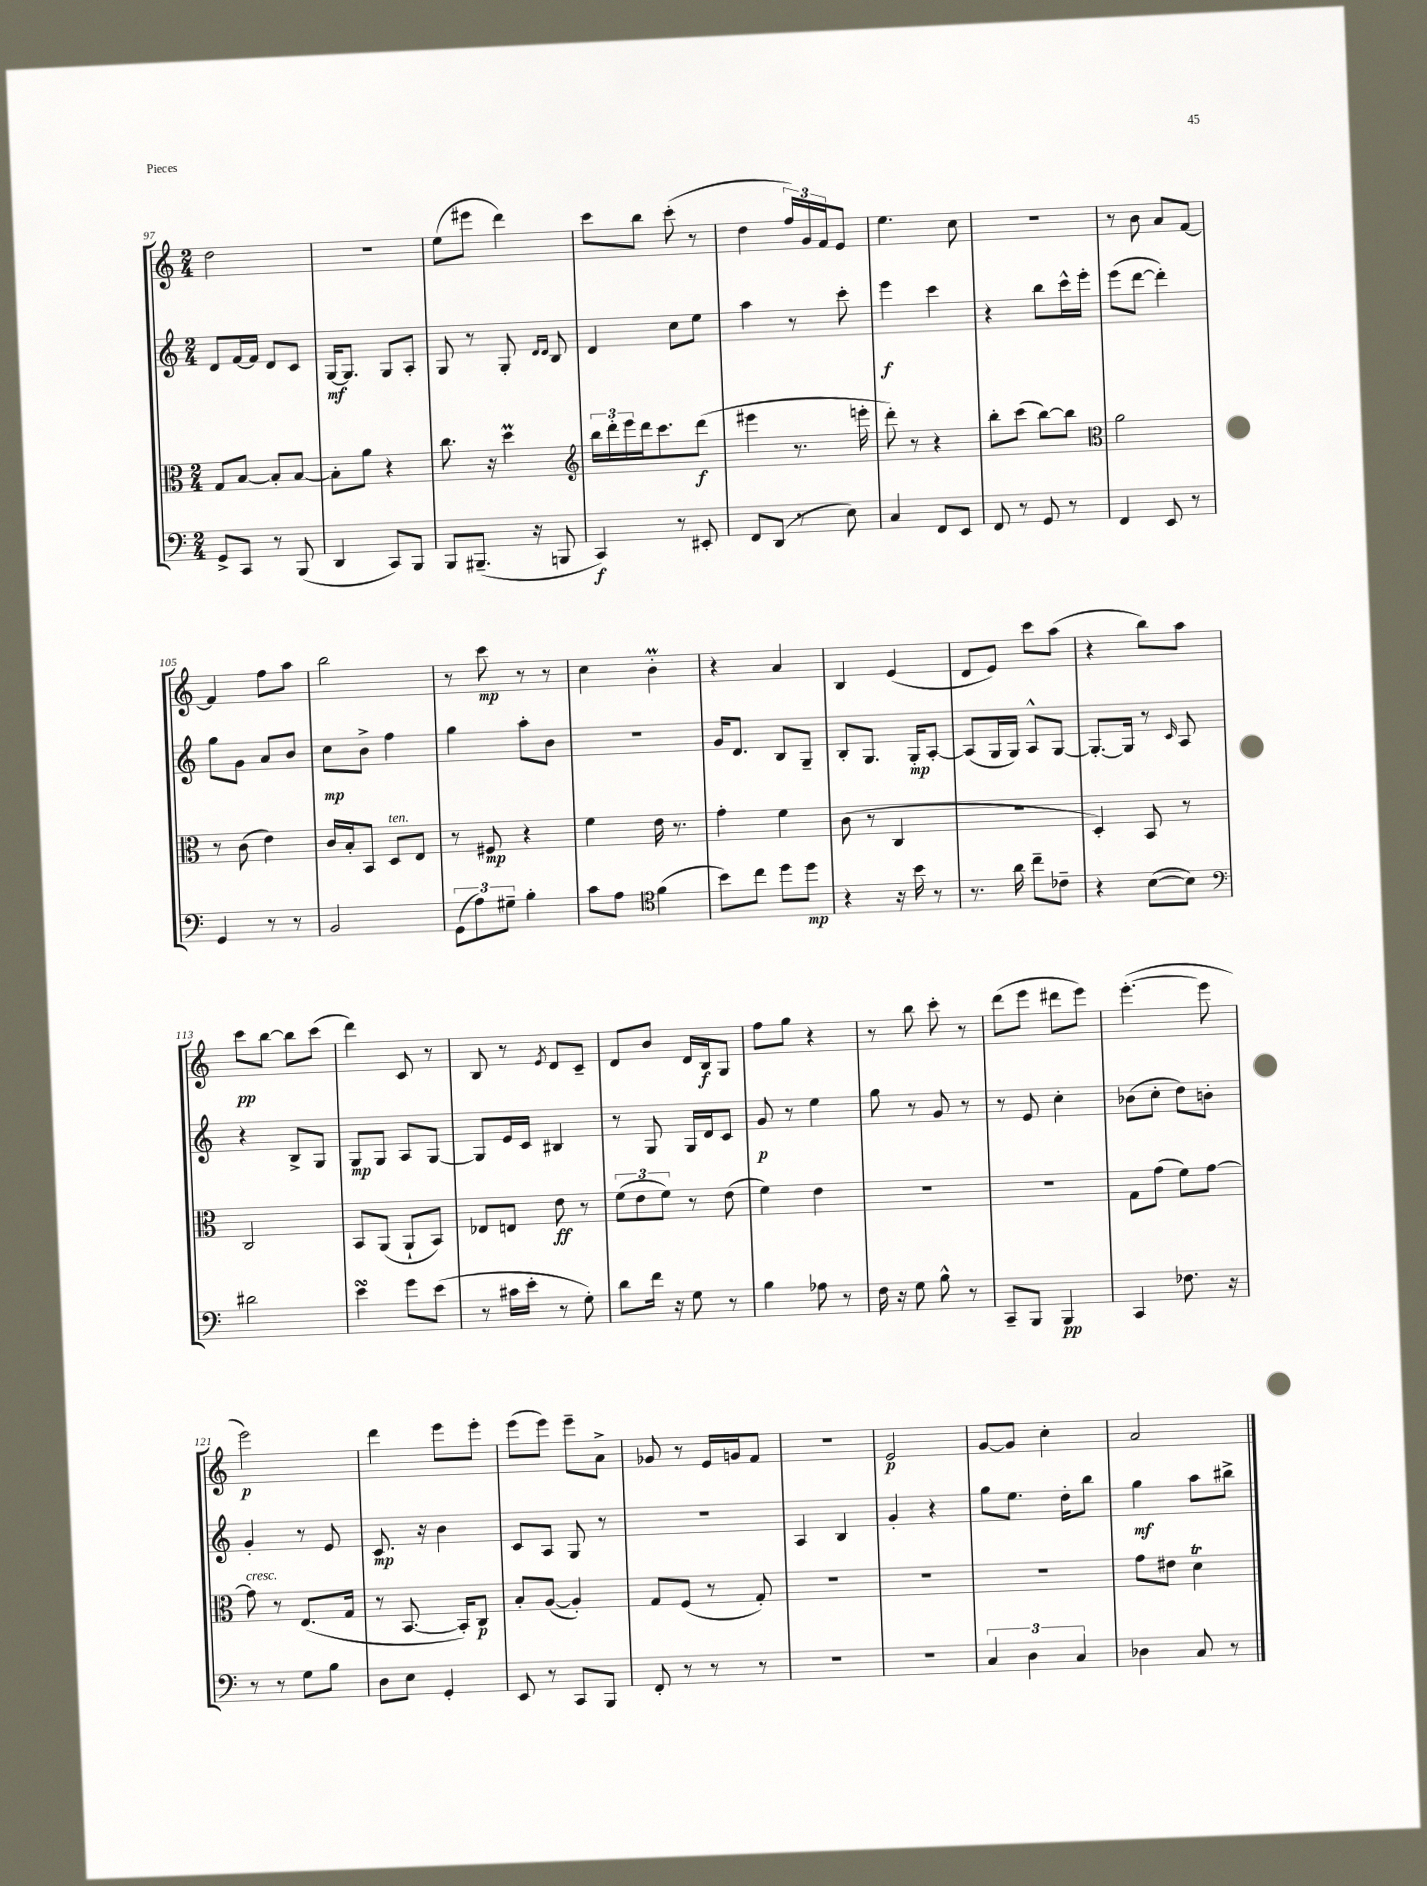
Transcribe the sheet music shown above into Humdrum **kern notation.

**kern	**kern	**kern	**kern
*staff4	*staff3	*staff2	*staff1
*clefF4	*clefC3	*clefG2	*clefG2
*k[]	*k[]	*k[]	*k[]
*M2/4	*M2/4	*M2/4	*M2/4
8GG^	8G	8d	2dd
8CC	[8B	[16f	.
.	.	16f]	.
8r	8B']	8d	.
(8BBB	[8B	8c	.
=	=	=	=
4DD	8B']	[16G	2r
.	.	8.G]	.
.	8a	.	.
8CC)	4r	8G	.
8BBB	.	8A'	.
=	=	=	=
8BBB	8.cc	8G	(8ee
(8.BBB#~	.	8r	8eee#
.	16r	.	.
.	4dd	8G'	4ddd)
16r	.	.	.
.	.	16qqd	.
.	.	16qqd	.
8BBB	.	8B	.
=	=	=	=
*	*clefG2	*	*
4CC)	24bb	4d	8ccc
.	24ddd'	.	.
.	24eee	.	.
.	16ddd	.	8bb
.	8.ccc	.	.
8r	.	8cc	(8ccc'
8EE#'	(8ddd	8ee	8r
=	=	=	=
8FF	4eee#	4aa	4dd
(8DD	.	.	.
8r	8.r	8r	24ff)
.	.	.	24g
.	.	.	24f
8E)	.	8ccc'	8e
.	16eee'	.	.
=	=	=	=
4C	8ddd')	4eee	4.ee
.	8r	.	.
8FF	4r	4ccc	.
8EE	.	.	8cc
=	=	=	=
8FF	8bb'	4r	2r
8r	(8ccc	.	.
8GG	[8bb)	8bb	.
8r	8bb]	16ccc^^	.
.	.	16eee'	.
=	=	=	=
*	*clefC3	*	*
4FF	2a	(8eee	8r
.	.	[8ddd	8b
8EE	.	4ddd'])	8a
8r	.	.	[8f
=	=	=	=
4GG	8r	8gg	4f]
.	(8c	8g	.
8r	4e)	8a	8ff
8r	.	8b	8aa
=	=	=	=
2BB	16c	8cc	2bb
.	16B'	.	.
.	8BB	8b^	.
.	8D	4ff	.
.	8E	.	.
=	=	=	=
(12GG	8r	4gg	8r
12A)	.	.	.
.	8F#	.	8ccc
12G#~	.	.	.
4B'	4r	8aa'	8r
.	.	8b	8r
=	=	=	=
8c	4f	2r	4cc
8A	.	.	.
*clefC4	*	*	*
(4f	16e	.	4b'
.	8.r	.	.
=	=	=	=
8b)	4g'	16g	4r
.	.	8.d	.
8cc	.	.	.
8dd	4f	8B	4a
8dd	.	8G~	.
=	=	=	=
4r	(8c	8B'	4B
.	8r	8.G	.
16r	4C	.	(4e
16b	.	16G'	.
8r	.	[8A'	.
=	=	=	=
8.r	2r	(8A]	8d
.	.	16G	8e)
16a	.	16G)	.
8cc~	.	8A^^	8ccc
8c-~	.	[8G	(8aa
=	=	=	=
4r	4D')	8.G'_	4r
.	.	16G]	.
([8B	8BB	8r	8bb)
.	.	16qqc	.
8B])	8r	8A	8aa
=	=	=	=
*clefF4	*	*	*
2d#	2C	4r	8ccc
.	.	.	[8bb
.	.	8B^	8bb]
.	.	8G	(8ccc
=	=	=	=
4e	8BB	8G	4ddd)
.	(8AA	8G	.
8g	8AA`	8A	8c
(8e	8BB)	[8G	8r
=	=	=	=
8r	8E-	8G]	8B
16c#	8E	16e	8r
16e'	.	16c	.
.	.	.	8qe
8r	8e	4B#	8d
8G')	8r	.	8c~
=	=	=	=
8d	(12f	8r	8d
.	12e	.	.
16f	.	8G	8b
.	12f)	.	.
16r	.	.	.
8G	8r	16G	16d
.	.	16d	16B
8r	(8e	8c	8G
=	=	=	=
4B	4f)	8g	8ff
.	.	8r	8gg
8A-	4e	4ee	4r
8r	.	.	.
=	=	=	=
16F	2r	8gg	8r
16r	.	.	.
8G	.	8r	8bb
8B^^	.	8g	8ccc'
8r	.	8r	8r
=	=	=	=
8CC~	2r	8r	(8ddd
8BBB	.	8e	8eee
4BBB	.	4cc'	8ddd#
.	.	.	8eee)
=	=	=	=
4CC	8G	(8b-	([4.eee'
.	(8g	8cc'	.
8.F-	8f)	8dd)	.
.	[8g	8b'	8eee]
16r	.	.	.
=	=	=	=
8r	8g]	4g'	2eee)
8r	8r	.	.
8G	(8.E	8r	.
8B	.	8e	.
.	16G	.	.
=	=	=	=
8D	8r	8.c	4ddd
8E	[8.BB	.	.
.	.	16r	.
4GG'	.	4b	8eee
.	16BB'])	.	.
.	8C	.	8eee'
=	=	=	=
8EE	8B'	8c	(8eee
8r	([8A	8A	8eee)
8CC	4A'])	8G	8eee~
8BBB	.	8r	8a^
=	=	=	=
8FF'	8G	2r	8g-
8r	(8F	.	8r
8r	8r	.	16e
.	.	.	16g
8r	8G')	.	8f
=	=	=	=
2r	2r	4A	2r
.	.	4B	.
=	=	=	=
2r	2r	4g'	2e
.	.	4r	.
=	=	=	=
6C	2r	8gg	[8g
.	.	8.ee	8g]
6D	.	.	.
.	.	.	4cc'
.	.	16dd'	.
6C	.	.	.
.	.	8bb	.
=	=	=	=
4D-	8g	4gg	2a
.	8e#	.	.
8C	4d	8aa	.
8r	.	8bb#^	.
==	==	==	==
*-	*-	*-	*-
